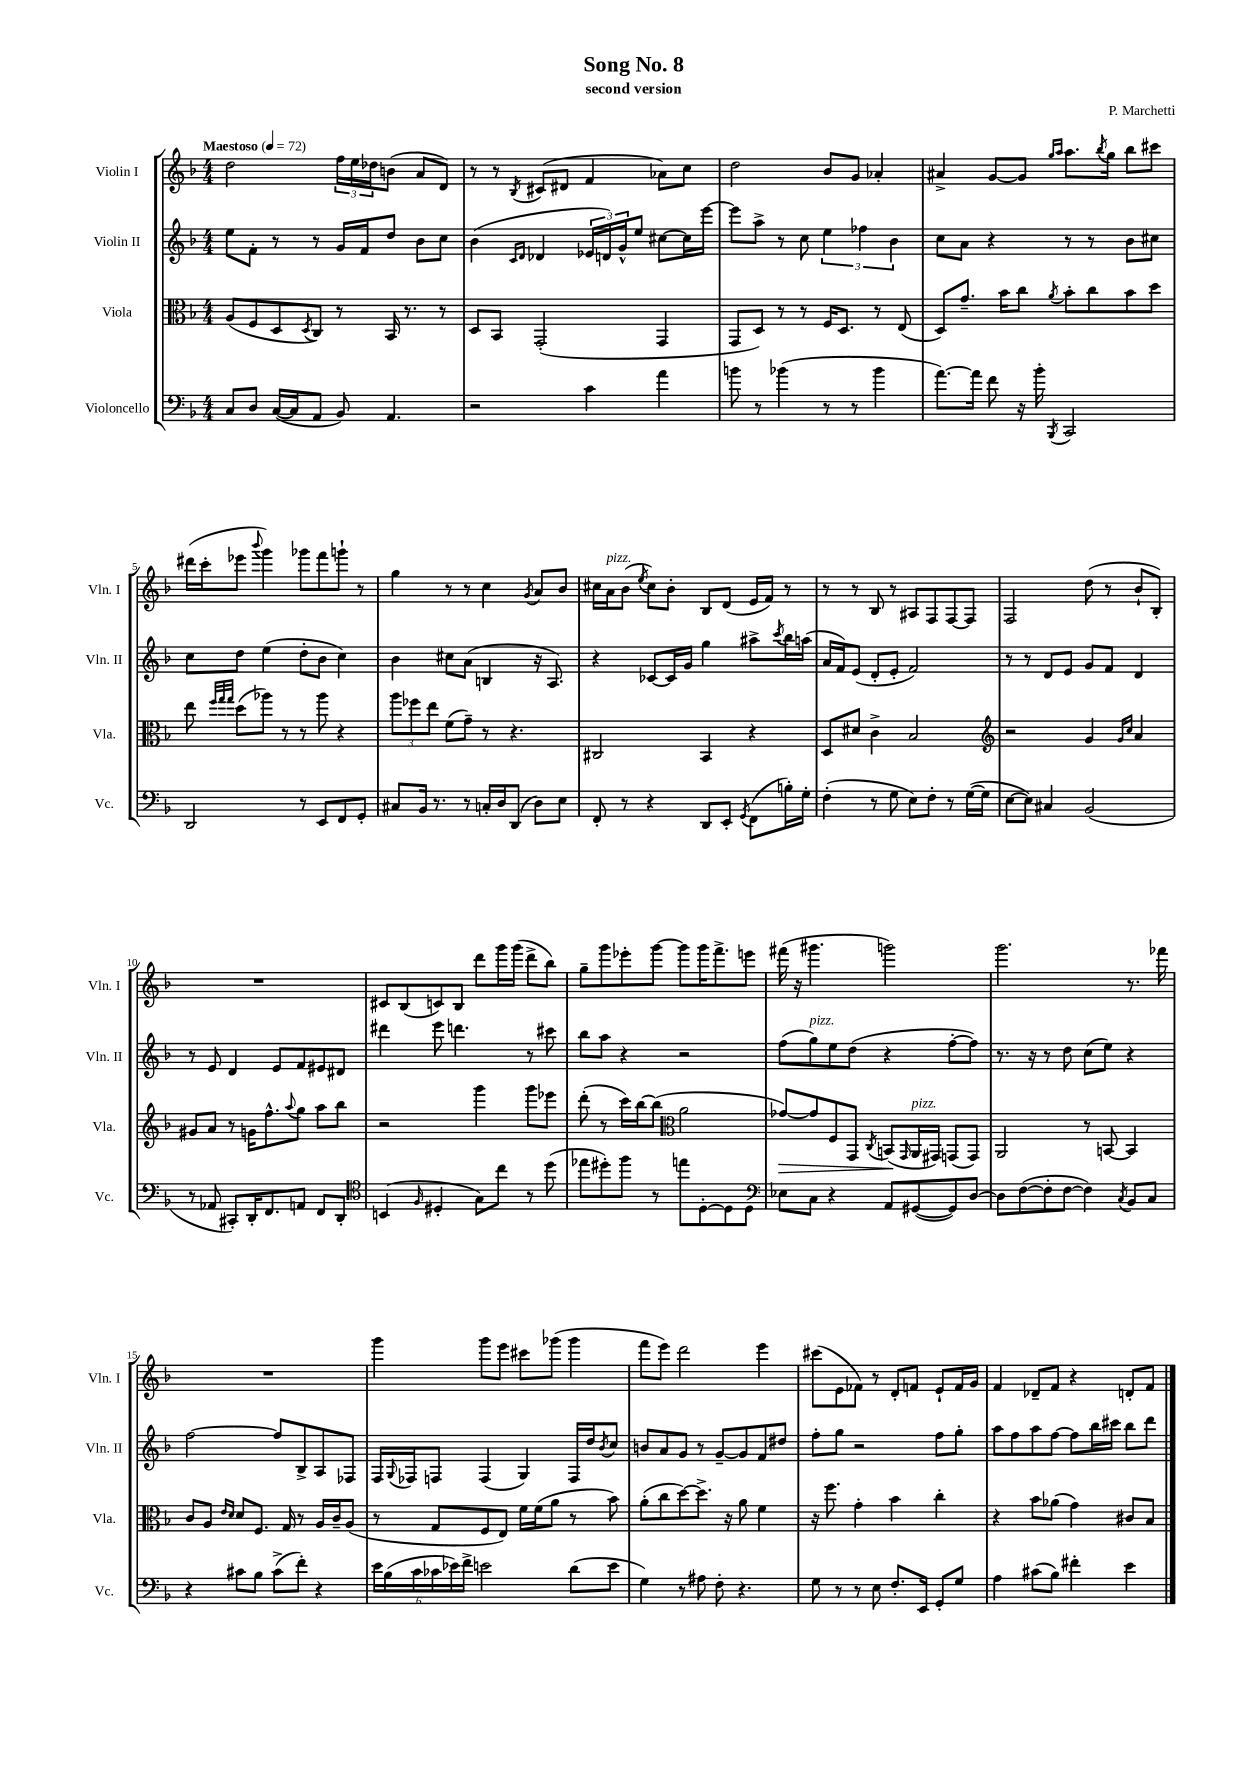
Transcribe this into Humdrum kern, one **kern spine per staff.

**kern	**kern	**kern	**kern
*staff4	*staff3	*staff2	*staff1
*clefF4	*clefC3	*clefG2	*clefG2
*k[b-]	*k[b-]	*k[b-]	*k[b-]
*M4/4	*M4/4	*M4/4	*M4/4
*MM72	*MM72	*MM72	*MM72
8C	(8A	8ee	2dd
8D	8F	8f'	.
([16C	8D	8r	.
16C]	.	.	.
.	8qD	.	.
8AA	8C)	8r	.
8BB-)	8r	16g	24ff
.	.	.	24ee
.	.	16f	.
.	.	.	24dd-
4.AA	16BB-	8dd	(8b
.	8.r	.	.
.	.	8b-	8a
.	8r	8cc	8d)
=	=	=	=
2r	8D	(4b-	8r
.	8BB-	.	8r
.	.	16qqc	.
.	.	16qqd	8qB-
.	(2GG'	4d-	(8c#
.	.	.	8d#
4c	.	24e-	4f
.	.	24d)	.
.	.	24g^^	.
.	.	8ee	.
4a	4GG	[8cc#	8a-)
.	.	16cc#]	8cc
.	.	[16eee	.
=	=	=	=
8b	8GG	8eee]	2dd
8r	8D)	8aa^	.
(4b-	8r	8r	.
.	8r	8cc	.
8r	16F	6ee	8b-
.	8.D	.	.
8r	.	.	8g
.	.	6ff-	.
4b-	8r	.	4a-'
.	.	6b-	.
.	(8E	.	.
=	=	=	=
[8.a)	8D)	8cc	4a#^
.	8.g~	8a	.
16a]	.	.	.
8f	.	4r	[8g
.	16b-	.	.
16r	8cc	.	8g]
16b-'	.	.	.
.	.	.	16qqgg
8qBBB-	8qa	.	16qqaa
2CC	8b-'	8r	8.aa
.	8cc	8r	.
.	.	.	8qbb-
.	.	.	16gg
.	8b-	8b-	8bb-
.	8dd	8cc#	8ccc#
=	=	=	=
2DD	8ee	8cc	(16ddd#
.	.	.	16ccc'
.	32qqff	.	.
.	32qqgg	.	.
.	32qqgg	.	.
.	(8dd	8dd	8eee-
.	.	.	8qqbbb-
.	8aa-)	(4ee	4ggg)
.	8r	.	.
8r	8r	8dd'	8ggg-
8EE	8aa-	8b-	8fff
8FF	4r	4cc)	8ggg`
8GG'	.	.	8r
=	=	=	=
8C#	12aa	4b-	4gg
.	12ff-	.	.
16BB-	.	.	.
.	12ee	.	.
8.r	.	.	.
.	(8f	8cc#	8r
8r	8g~)	(8a	8r
16C'	8r	4B	4cc
16D	.	.	.
(8DD	4.r	.	.
.	.	.	8qg
8D)	.	16r	8a
.	.	8.A)	.
8E	.	.	8b-
=	=	=	=
8FF'	2C#	4r	16cc#
.	.	.	16a
8r	.	.	(8b-
.	.	.	8qee
4r	.	[8c-	8cc#)
.	.	16c-]	8b-'
.	.	16g	.
8DD	4BB-	4gg	8B-
8EE'	.	.	(8d
8qGG	.	.	.
(8FF	4r	8aa#^	16e
.	.	.	16f)
.	.	8qccc	.
16B')	.	16bb-	8r
16G'	.	(16aa	.
=	=	=	=
(4F'	8D	16a	8r
.	.	16f)	.
.	8d#	(8e	8r
8r	4c^	8d'	8B-
8G	.	8e'	8r
8E)	2B-	2f)	8A#
8F'	.	.	8F
8r	.	.	[8F
([16G	.	.	8F]
16G]	.	.	.
=	=	=	=
*	*clefG2	*	*
[8E	2r	8r	2F
8E])	.	8r	.
4C#	.	8d	.
.	.	8e	.
(2BB-	4g	8g	(8dd
.	.	8f	8r
.	16qqg	.	.
.	16qqcc	.	.
.	4a	4d	8b-`
.	.	.	8B-')
=	=	=	=
8r	8g#	8r	1r
8AA-	8a	8e	.
8CC#')	8r	4d	.
16DD'	16g	.	.
8.FF	8.ff^^	.	.
.	.	8e	.
.	8qqaa	.	.
8AA	8gg	8f	.
8FF	8aa	8e#	.
8DD'	8bb-	8d#	.
=	=	=	=
*clefC4	*	*	*
(4BB	2r	4ddd#	8c#
.	.	.	(8B-
16qqF	.	.	.
4D#'	.	8eee	8c)
.	.	4.ddd	8B-
8G)	4ggg	.	8ddd
8cc	.	.	16ggg
.	.	.	(16ggg
8r	8ggg	8r	8ddd^
(8dd	8eee-	8ccc#	8bb-)
=	=	=	=
8ee-	(8ddd'	8bb-	8gg~
8dd#')	8r	8aa	8ggg
8ff	16ccc)	4r	8eee-'
.	[16bb-	.	.
8r	(8bb-]	.	[8ggg
*	*clefC3	*	*
8ee	2a	2r	8ggg]
[8D'	.	.	16ggg
.	.	.	8.fff^
8D]	.	.	.
8D	.	.	8eee
=	=	=	=
*clefF4	*	*	*
8E-	[8g-)	(8ff	(16fff#
.	.	.	16r
8C	8g-]	8gg)	4.ggg#
4r	8F	8ee	.
.	8GG	(8dd	.
.	8qC	.	.
8AA	(8BB	4r	2ggg)
.	16qqGG	.	.
([8GG#	16AA	.	.
.	16GG#)	.	.
8GG#])	(8GG	[8ff'	.
[8D	8GG)	8ff])	.
=	=	=	=
8D]	2AA	8.r	2.ggg
([8F	.	.	.
.	.	16r	.
8F']	.	8r	.
[8F	.	8dd	.
4F])	8r	(8cc	.
.	[8BB	8ee)	.
8qC	.	.	.
8BB-	4BB]	4r	8.r
8C	.	.	.
.	.	.	16fff-
=	=	=	=
4r	8c	[2ff	1r
.	8A	.	.
.	16qqe	.	.
.	16qqd	.	.
8c#	8d	.	.
8B-	8.F	.	.
(8c#^	.	8ff]	.
.	16G	.	.
8f')	8r	8B-^	.
4r	16A	8A	.
.	16c~	.	.
.	(8A	8F-	.
=	=	=	=
24e	8r	16F	4ggg
(24B-	.	.	.
.	.	8qqG	.
.	.	16F-	.
24c	.	.	.
24c-	8G	8F	.
24e-)	.	.	.
24f^	.	.	.
2e	8F	(4F	8ggg
.	8E)	.	8eee
.	16f	4G)	8ccc#
.	(16f	.	.
.	8a	.	(8ggg-
(8d	8r	16F	4ggg-
.	.	16dd	.
.	.	8qb-	.
8e	8b-)	8cc	.
=	=	=	=
4G)	(8a'	8b	8fff
.	8cc	8a	8eee)
8r	[8dd)	8g	2ddd
8A#	8.dd^]	8r	.
8F'	.	[8g~	.
.	16r	.	.
4.r	8a	8g]	.
.	4f	8f	4eee
.	.	8dd#	.
=	=	=	=
8G	16r	8ff'	(8ccc#
.	8.ff	.	.
8r	.	8gg	8e
8r	4g'	2r	8f-)
8E	.	.	8r
8.F'	4b-	.	8d'
.	.	.	8f
16EE	.	.	.
8GG'	4cc'	8ff	8e`
8G	.	8gg'	16f
.	.	.	16g
=	=	=	=
4A	4r	8aa	4f
.	.	8ff	.
(8c#	8b-	8aa	8d-~
8B-)	(8a-	[8ff	8f
4f#'	4g)	8ff]	4r
.	.	16bb-	.
.	.	16ccc#	.
4e	8c#	8bb-	8d'
.	8B-	8ddd	8f
==	==	==	==
*-	*-	*-	*-
